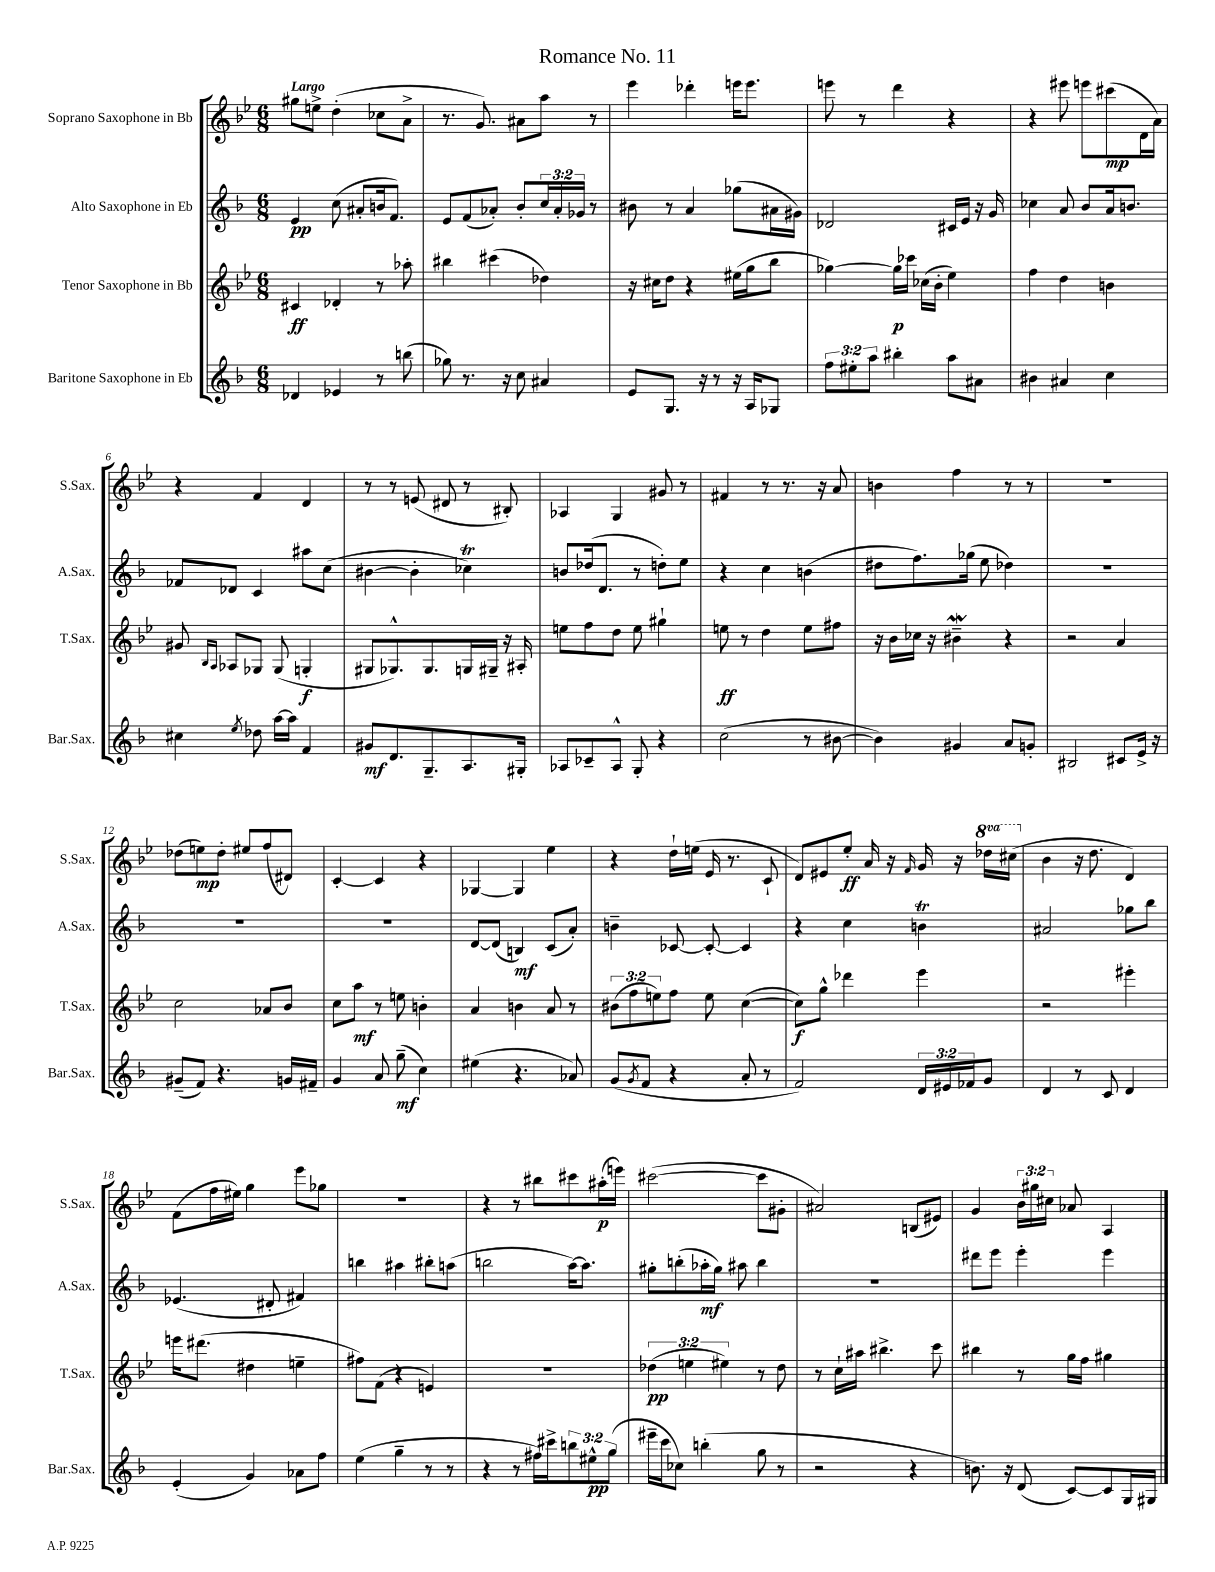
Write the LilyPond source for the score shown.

\header { title = "Romance No. 11" }
<<
\new StaffGroup <<
\new Staff = "s0" \with { instrumentName = "Soprano Saxophone in Bb" shortInstrumentName = "S.Sax." } {
    \clef treble \key bes \major \numericTimeSignature \time 6/8 \override Staff.TupletNumber.text = #tuplet-number::calc-fraction-text \set Staff.ottavationMarkups = #ottavation-simple-ordinals \tempo "Largo"
    gis''8 e''8-> d''4-.( ces''8 a'8-> |
    r8. g'8.) ais'8 a''8 r8 |
    ees'''4 des'''4-. e'''16 e'''8. |
    e'''8 r8 d'''4 r4 |
    r4 eis'''8 e'''8 cis'''8\mp( d'16 a'16) |
    r4 f'4 d'4 |
    r8 r8 e'8( dis'8 r8 bis8-.) |
    aes4 g4 gis'8 r8 |
    fis'4 r8 r8. r16 a'8 |
    b'4 f''4 r8 r8 |
    R2. |
    des''8( e''8\mp) des''8-. eis''8 f''8( dis'8) |
    c'4~-. c'4 r4 |
    ges4~ ges4 ees''4 |
    r4 d''16-! e''16( ees'16 r8. c'8-! |
    d'8) eis'8 ees''8-.\ff a'16 r16 \grace { f'16 } g'16 r16 \ottava #1 des'''16 cis'''16( \ottava #0 |
    bes'4 r16 d''8. d'4) |
    f'8( f''16 eis''16) g''4 ees'''8 ges''8 |
    R2. |
    r4 r8 bis''8 cis'''8 ais''16-.\p( e'''16) |
    cis'''2~( cis'''8 gis'8-. |
    ais'2) b8( eis'8) |
    g'4 \tuplet 3/2 { bes'16 gis''16 cis''16 } aes'8 a4 \bar "|." |
}
\new Staff = "s1" \with { instrumentName = "Alto Saxophone in Eb" shortInstrumentName = "A.Sax." } {
    \clef treble \key f \major \numericTimeSignature \time 6/8 \override Staff.TupletNumber.text = #tuplet-number::calc-fraction-text
    e'4\pp c''8( ais'8-. b'16 f'8.) |
    e'8 f'8( aes'8-.) bes'8-. \tuplet 3/2 { c''16 aes'16-. ges'16 } r8 |
    bis'8 r8 a'4 ges''8( ais'16 gis'16) |
    des'2 cis'16 e'16 r16 g'16 |
    ces''4 a'8 bes'8 a'16 b'8. |
    fes'8 des'8 c'4 ais''8 c''8( |
    bis'4~ bis'4-. ces''4\trill) |
    b'8 des''16( d'8. r8 d''8-.) e''8 |
    r4 c''4 b'4( |
    dis''8 f''8.) ges''16( e''8 des''4) |
    R2. |
    R2. |
    R2. |
    d'8~ d'8( b4\mf) c'8( a'8-.) |
    b'4-- ces'8~ ces'8~-. ces'4 |
    r4 c''4 b'4\trill |
    ais'2 ges''8 bes''8 |
    ees'4.( dis'8-. fis'4) |
    b''4 ais''4 bis''8-. a''8( |
    b''2 a''16~) a''8. |
    gis''8-. b''8-.( aes''16-.\mf gis''16) ais''8 b''4 |
    R2. |
    dis'''8 e'''8 e'''4-. e'''4 \bar "|." |
}
\new Staff = "s2" \with { instrumentName = "Tenor Saxophone in Bb" shortInstrumentName = "T.Sax." } {
    \clef treble \key bes \major \numericTimeSignature \time 6/8 \override Staff.TupletNumber.text = #tuplet-number::calc-fraction-text
    cis'4\ff des'4-. r8 aes''8-. |
    bis''4 cis'''4( des''4) |
    r16 cis''16 d''8 r4 eis''16( g''16 bes''8 |
    ges''4~) ges''16\p ces'''16 ces''16( bes'16-. ees''4) |
    f''4 d''4 b'4 |
    gis'8 \grace { bes16 a16 } aes8 ges8 ges8( g4-.\f |
    gis8 ges8.-^) ges8. g16 gis16-- r16 ais16-. |
    e''8 f''8 d''8 e''8 gis''4-! |
    e''8\ff r8 d''4 e''8 fis''8 |
    r16 bes'16 ces''16 r16 bis'4--\mordent r4 |
    r2 a'4 |
    c''2 aes'8 bes'8 |
    c''8 a''8\mf r8 e''8 b'4-. |
    a'4 b'4 a'8 r8 |
    \tuplet 3/2 { bis'8( f''8 e''8) } f''8 e''8 c''4~( |
    c''8\f) g''8-^ des'''4 ees'''4 |
    r2 eis'''4-. |
    e'''16 dis'''8.( dis''4 e''4-- |
    fis''8) f'8( r4 e'4) |
    r2. |
    \tuplet 3/2 { des''4\pp( e''4 eis''4) } r8 des''8 |
    r8 c''16-! ais''16 bis''4.-> c'''8 |
    bis''4 r8 g''16 f''16 gis''4 \bar "|." |
}
\new Staff = "s3" \with { instrumentName = "Baritone Saxophone in Eb" shortInstrumentName = "Bar.Sax." } {
    \clef treble \key f \major \numericTimeSignature \time 6/8 \override Staff.TupletNumber.text = #tuplet-number::calc-fraction-text
    des'4 ees'4 r8 b''8( |
    ges''8) r8. r16 c''8 ais'4 |
    e'8 g8. r16 r8 r16 a16 ges8 |
    \tuplet 3/2 { f''8 eis''8-. a''8 } bis''4-. a''8 ais'8 |
    bis'4 ais'4 c''4 |
    cis''4 \acciaccatura { e''8 } des''8 a''16~ a''16 f'4 |
    gis'8\mf d'8. g8.-- a8. gis16-. |
    aes8 ces'8-- aes8-^ g8-. r4 |
    c''2( r8 bis'8~ |
    bis'4) gis'4 a'8 g'8-. |
    bis2 cis'8 e'16-> r16 |
    gis'8--( f'8) r4. g'16 fis'16-- |
    g'4 a'8 g''8--\mf( c''4) |
    eis''4( r4. aes'8) |
    g'8( \acciaccatura { g'8 } f'8 r4 a'8-. r8 |
    f'2) \tuplet 3/2 { d'16 eis'16 fes'16 } g'8 |
    d'4 r8 c'8 d'4 |
    e'4-.( g'4) aes'8 f''8 |
    e''4( g''4-- r8 r8 |
    r4 r8 fis''16) cis'''16-> \tuplet 3/2 { b''8 eis''8-^\pp g''8( } |
    eis'''16-- c'''16 ces''8) b''4-.( g''8 r8 |
    r2 r4 |
    b'8.) r16 d'8( c'8~) c'8 g16 gis16 \bar "|." |
}
>>
>>
